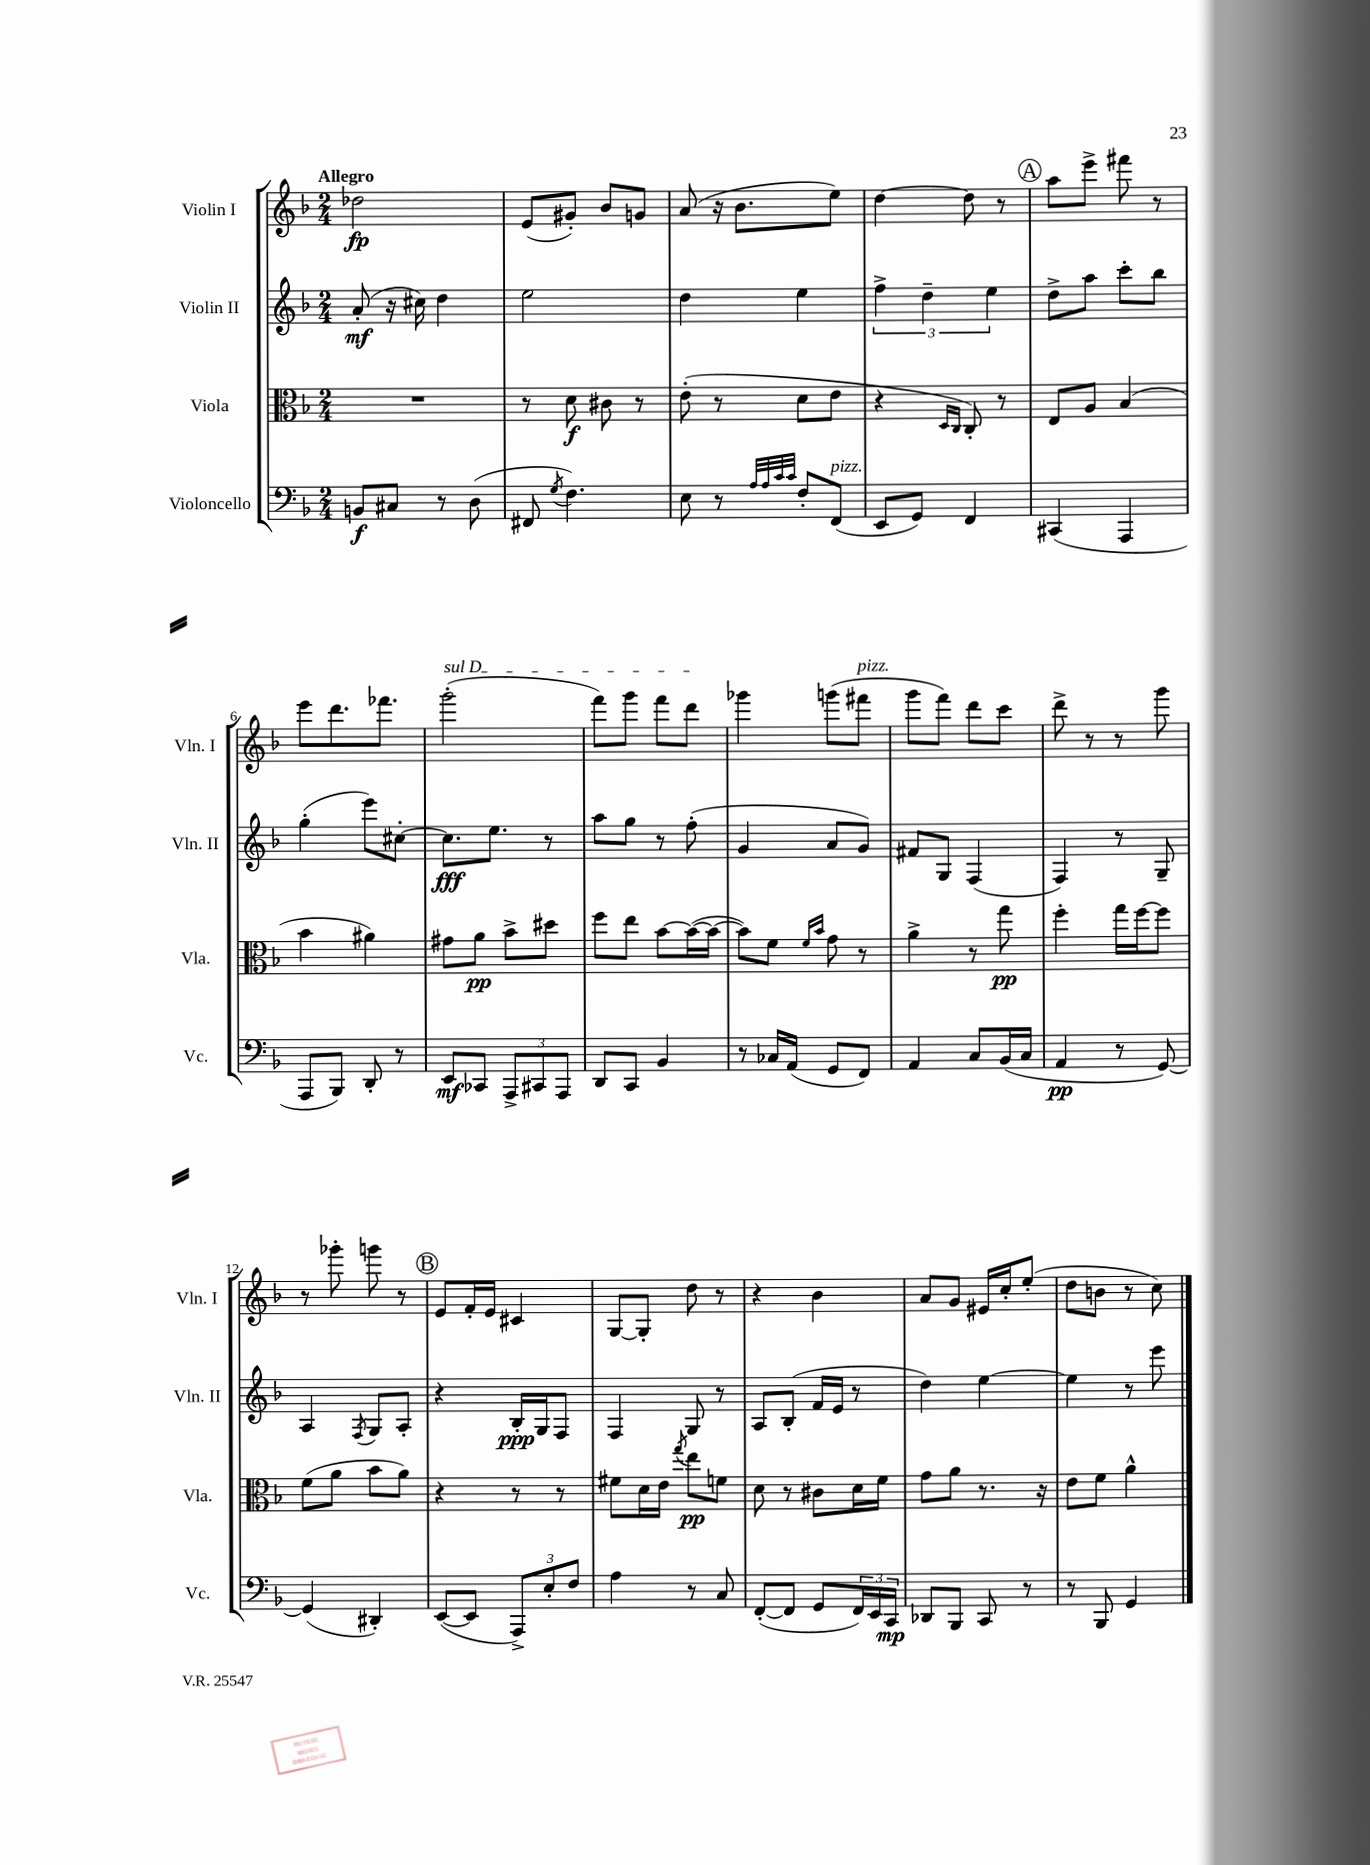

**kern	**dynam	**kern	**dynam	**kern	**dynam	**kern	**dynam
*part4	*part4	*part3	*part3	*part2	*part2	*part1	*part1
*staff4	*staff4	*staff3	*staff3	*staff2	*staff2	*staff1	*staff1
*I"Violoncello	*	*I"Viola	*	*I"Violin II	*	*I"Violin I	*
*I'Vc.	*	*I'Vla.	*	*I'Vln. II	*	*I'Vln. I	*
*clefF4	*	*clefC3	*	*clefG2	*	*clefG2	*
*k[b-]	*	*k[b-]	*	*k[b-]	*	*k[b-]	*
*M2/4	*	*M2/4	*	*M2/4	*	*M2/4	*
=1	=1	=1	=1	=1	=1	=1	=1
!	!	!	!	!	!	!LO:TX:a:B:t=Allegro	!
8BBn/L	f	2r	.	(8a'/	mf	2dd-X\	fp
8C#X/J	.	.	.	16r	.	.	.
.	.	.	.	16cc#X\)	.	.	.
8r	.	.	.	4dd\	.	.	.
(8D\	.	.	.	.	.	.	.
=2	=2	=2	=2	=2	=2	=2	=2
8FF#X/	.	8r	.	2ee\	.	(8e/L	.
8qG/	.	.	.	.	.	.	.
4.F\)	.	8d\	f	.	.	8g#X'/J)	.
.	.	8c#X\	.	.	.	8b-/L	.
.	.	8r	.	.	.	8gn/J	.
=3	=3	=3	=3	=3	=3	=3	=3
8E\	.	(8e'\	.	4dd\	.	(8a/	.
8r	.	8r	.	.	.	16r	.
.	.	.	.	.	.	8.b-\L	.
32qqA/LLL	.	.	.	.	.	.	.
32qqA/	.	.	.	.	.	.	.
32qqc/	.	.	.	.	.	.	.
32qqc/JJJ	.	.	.	.	.	.	.
8F'/L	.	8d\L	.	4ee\	.	.	.
!LO:TX:a:i:t=pizz.	!	!	!	!	!	!	!
(8FF/J	.	8e\J	.	.	.	8ee\J)	.
=4	=4	=4	=4	=4	=4	=4	=4
8EE/L	.	4r	.	6ff^\	.	[4dd\	.
8GG/J)	.	.	.	.	.	.	.
.	.	.	.	6dd~\	.	.	.
.	.	16qqD/LL	.	.	.	.	.
.	.	16qqC/JJ	.	.	.	.	.
4FF/	.	8C'/)	.	.	.	8dd\]	.
.	.	.	.	6ee\	.	.	.
.	.	8r	.	.	.	8r	.
!!LO:REH:place=s1:t=A
=5	=5	=5	=5	=5	=5	=5	=5
(4CC#X/	.	8E/L	.	8dd^\L	.	8aa\L	.
.	.	8A/J	.	8aa\J	.	8eee^\J	.
4AAA/	.	(4B-/	.	8ccc'\L	.	8fff#X\	.
.	.	.	.	8bb-\J	.	8r	.
!!LO:LB:g=z
=6	=6	=6	=6	=6	=6	=6	=6
8AAA/L	.	4b-\	.	(4gg'\	.	8eee\L	.
8BBB-/J)	.	.	.	.	.	8.ddd\	.
8DD'/	.	4a#X\)	.	8eee\L)	.	.	.
.	.	.	.	.	.	8.fff-X\J	.
8r	.	.	.	[8cc#X'\J	.	.	.
=7	=7	=7	=7	=7	=7	=7	=7
!	!	!	!	!	!	!LO:TX:a:i:t=sul D	!
8EE/L	mf	8g#X\L	.	8.cc#\L]	fff	(2ggg'\	.
8CC-X/J	.	8a\J	pp	.	.	.	.
.	.	.	.	8.ee\J	.	.	.
12AAA^/L	.	8b-^\L	.	.	.	.	.
12CC#X/	.	.	.	.	.	.	.
.	.	8dd#X\J	.	8r	.	.	.
12AAA/J	.	.	.	.	.	.	.
=8	=8	=8	=8	=8	=8	=8	=8
8DD/L	.	8ff\L	.	8aa\L	.	8fff\L)	.
8CC/J	.	8ee\J	.	8gg\J	.	8ggg\J	.
4BB-/	.	[8b-\L	.	8r	.	8fff\L	.
.	.	(16b-\L_	.	(8ff'\	.	8ddd\J	.
.	.	16b-\JJ_	.	.	.	.	.
=9	=9	=9	=9	=9	=9	=9	=9
8r	.	8b-\L])	.	4g/	.	4ggg-X\	.
16C-X/LL	.	8f\J	.	.	.	.	.
(16AA/JJ	.	.	.	.	.	.	.
.	.	16qqf/LL	.	.	.	.	.
.	.	16qqb-/JJ	.	.	.	.	.
8GG/L	.	8g\	.	8a/L	.	(8gggn\L	.
!	!	!	!	!	!	!LO:TX:a:i:t=pizz.	!
8FF/J)	.	8r	.	8g/J)	.	8fff#X\J	.
=10	=10	=10	=10	=10	=10	=10	=10
4AA/	.	4a^\	.	8f#X/L	.	8ggg\L	.
.	.	.	.	8G/J	.	8fff\J)	.
8C/L	.	8r	.	(4F/	.	8ddd\L	.
(16BB-/L	.	8gg\	pp	.	.	8ccc\J	.
16C/JJ	.	.	.	.	.	.	.
=11	=11	=11	=11	=11	=11	=11	=11
4AA/	pp	4ff'\	.	4F/)	.	8ddd^\	.
.	.	.	.	.	.	8r	.
8r	.	16gg\LL	.	8r	.	8r	.
.	.	[16ff\J	.	.	.	.	.
[8GG/)	.	8ff\J]	.	8G~/	.	8ggg\	.
!!LO:LB:g=z
=12	=12	=12	=12	=12	=12	=12	=12
(4GG/]	.	(8f\L	.	4A/	.	8r	.
.	.	8a\J	.	.	.	8ggg-X'\	.
.	.	.	.	8qF/	.	.	.
4DD#X'/)	.	8b-\L	.	8G/L	.	8gggn\	.
.	.	8a\J)	.	8A'/J	.	8r	.
!!LO:REH:place=s1:t=B
=13	=13	=13	=13	=13	=13	=13	=13
([8EE/L	.	4r	.	4r	.	8e/L	.
8EE/J]	.	.	.	.	.	16f'/L	.
.	.	.	.	.	.	16e/JJ	.
12AAA^/L)	.	8r	.	16B-'/LL	ppp	4c#X/	.
.	.	.	.	16G/J	.	.	.
12E'/	.	.	.	.	.	.	.
.	.	8r	.	8F/J	.	.	.
12F/J	.	.	.	.	.	.	.
=14	=14	=14	=14	=14	=14	=14	=14
4A\	.	8f#X\L	.	4F/	.	[8G/L	.
.	.	16d\L	.	.	.	8G'/J]	.
.	.	16e\JJ	.	.	.	.	.
.	.	8qgg/	.	.	.	.	.
8r	.	8ee\L	pp	8G/	.	8dd\	.
8C/	.	8fn\J	.	8r	.	8r	.
=15	=15	=15	=15	=15	=15	=15	=15
([8FF'/L	.	8d\	.	8A/L	.	4r	.
8FF/J]	.	8r	.	(8B-'/J	.	.	.
8GG/L	.	8c#X\L	.	16f/LL	.	4b-\	.
.	.	.	.	16e/JJ	.	.	.
24FF/L)	.	16d\L	.	8r	.	.	.
24EE/	.	.	.	.	.	.	.
.	.	16f\JJ	.	.	.	.	.
24CC/JJ	mp	.	.	.	.	.	.
=16	=16	=16	=16	=16	=16	=16	=16
8DD-X/L	.	8g\L	.	4dd\)	.	8a/L	.
8BBB-/J	.	8a\J	.	.	.	8g/J	.
8CC/	.	8.r	.	[4ee\	.	16e#X/LL	.
.	.	.	.	.	.	16cc'/J	.
8r	.	.	.	.	.	(8ee'/J	.
.	.	16r	.	.	.	.	.
=17	=17	=17	=17	=17	=17	=17	=17
8r	.	8e\L	.	4ee\]	.	8dd\L	.
8BBB-/	.	8f\J	.	.	.	8bn\J	.
4GG/	.	4a^^\	.	8r	.	8r	.
.	.	.	.	8eee\	.	8cc\)	.
==	==	==	==	==	==	==	==
*-	*-	*-	*-	*-	*-	*-	*-
